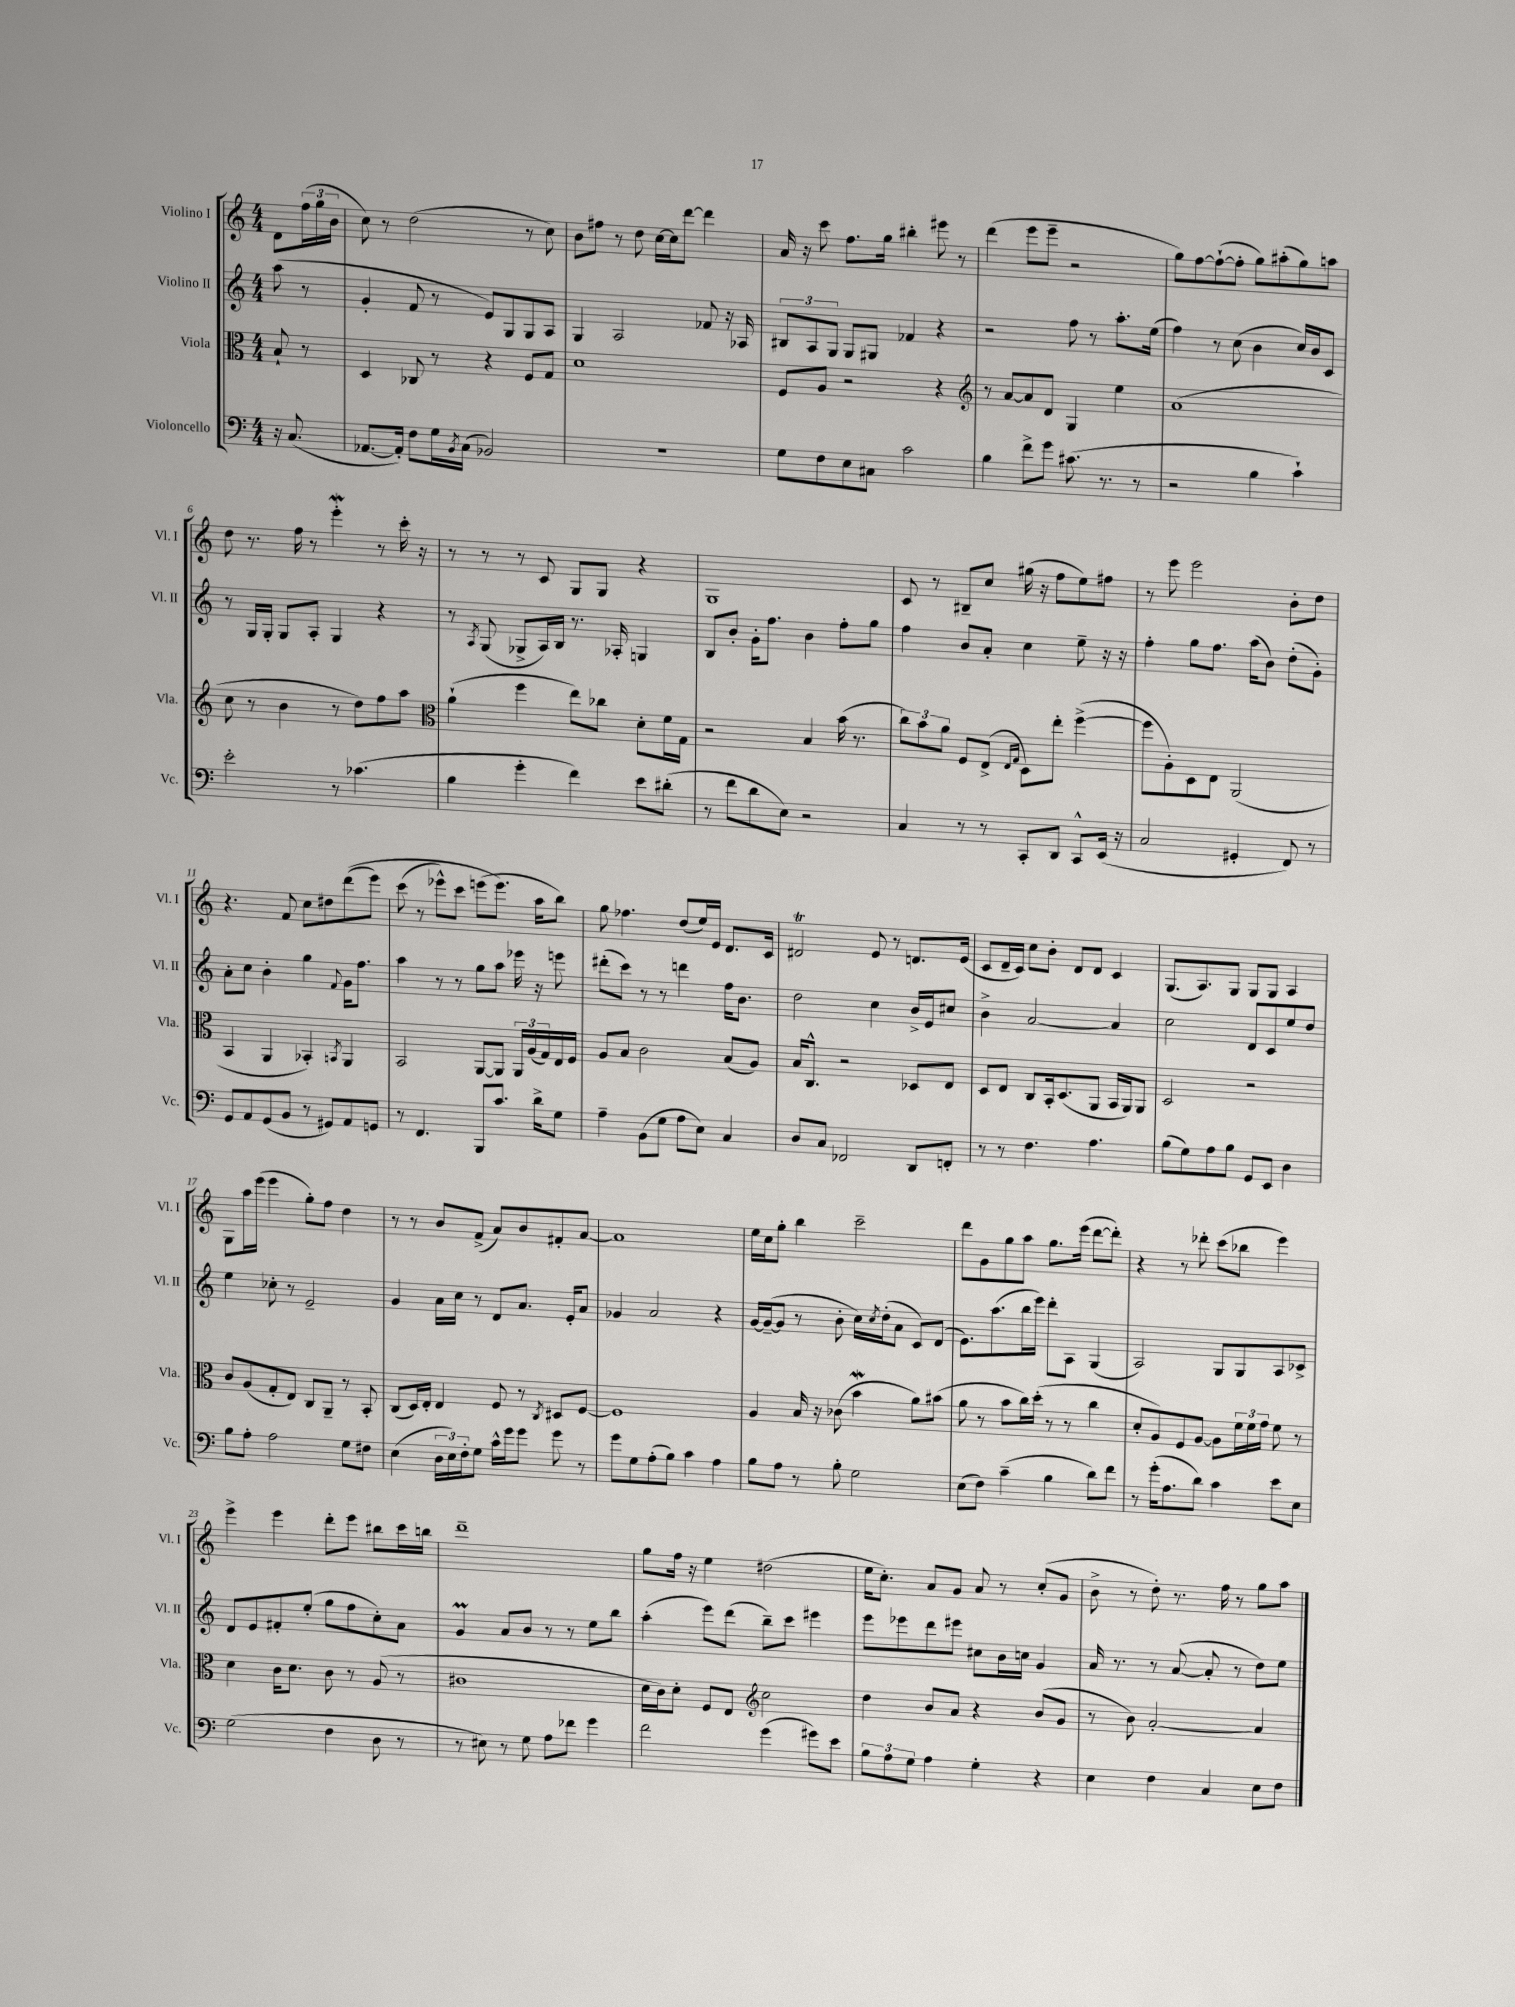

**kern	**kern	**kern	**kern
*staff4	*staff3	*staff2	*staff1
*clefF4	*clefC3	*clefG2	*clefG2
*k[]	*k[]	*k[]	*k[]
*M4/4	*M4/4	*M4/4	*M4/4
16r	8B`	(8aa	8d
(8.C	.	.	.
.	8r	8r	(24ff
.	.	.	24gg
.	.	.	24b
=	=	=	=
[8.AA-	4D	4g'	8cc)
.	.	.	8r
16AA-'])	.	.	.
8F	8C-	8f	(2dd
16G	8r	8r	.
8qBB	.	.	.
(16C	.	.	.
2BB-)	4r	8e)	.
.	.	8G	.
.	8F	8G	8r
.	8G	8A	8cc)
=	=	=	=
1r	1d	4G	8b
.	.	.	8ff#
.	.	2A	8r
.	.	.	8dd
.	.	.	[16cc
.	.	.	16cc]
.	.	.	[8ddd
.	.	8f-	4ddd]
.	.	16r	.
.	.	16A-	.
=	=	=	=
8G	8F	12B#	16a
.	.	.	16r
.	.	12A	.
8F	8A	.	8ccc
.	.	12G	.
8E	2r	8G	8.ff
8C#	.	8G#	.
.	.	.	16gg
2c	.	4f-	4bb#'
.	4r	4r	8eee#
.	.	.	8r
=	=	=	=
*	*clefG2	*	*
4B	8r	2r	(4ddd
.	[8a	.	.
8f^	8a]	.	8eee
8g	8d	.	8eee~
(8.c#	4G	8ff	2r
.	.	8r	.
8.r	.	.	.
.	4ee	8.aa'	.
8r	.	.	.
.	.	(16ee	.
=	=	=	=
2r	(1a	4ff)	8gg)
.	.	.	[8ff
.	.	8r	(8ff`_
.	.	(8cc	8ff']
4B	.	4b	8gg)
.	.	.	(8aa#'
4c`)	.	16cc)	8gg)
.	.	16b	.
.	.	8c	8aa
=	=	=	=
2e'	8cc	8r	8dd
.	8r	16G	8.r
.	.	16G'	.
.	4b	8G	.
.	.	.	16ff
.	.	8A'	8r
8r	8r	4G	4eee'
(4.c-	8dd)	.	.
.	8ff	4r	8r
.	8aa	.	16ccc'
.	.	.	16r
=	=	=	=
*	*clefC3	*	*
4B	(4a`	8r	8r
.	.	8qA	.
.	.	(8G	8r
4g'	4ff	8G-^	8r
.	.	16A)	8c
.	.	16B	.
4f)	8ee)	8.r	8G
.	8cc-	.	8G
.	.	16A-'	.
8e	8d'	4G	4r
(8d#'	16f	.	.
.	16G	.	.
=	=	=	=
8r	2r	8B	1G
8f	.	8b'	.
8d	.	16g'	.
.	.	8.ff	.
8E)	.	.	.
2r	4B	4b	.
.	(16b	8ff'	.
.	8.r	.	.
.	.	8gg	.
=	=	=	=
4C	12cc)	4ff	8c
.	12b	.	.
.	.	.	8r
.	12a	.	.
8r	8F	8b	8B#~
8r	(8E^	8a'	8cc
.	16qqE	.	.
.	16qqG	.	.
8CC'	8D)	4cc	(16gg#
.	.	.	16r
8DD	8ee'	.	8ff
8CC^^	([4ff^	8ee~	8ee)
(16EE	.	16r	8ff#
16r	.	16r	.
=	=	=	=
2C	8ff]	4ff'	8r
.	8A')	.	8eee
.	8D	8gg	2eee
.	8E	8.ff	.
4GG#'	(2AA	.	.
.	.	(16aa	.
.	.	8b)	.
8FF)	.	(8dd'	8b'
8r	.	8g')	8dd
=	=	=	=
8GG	4BB	8a'	4.r
8AA	.	8cc	.
(8GG	4AA	4b'	.
8BB	.	.	8f
8r	4BB-')	4gg	8cc
8GG#)	.	.	8dd#
.	8qBB	8qqf	.
8AA	4AA	16g	&((8ddd
.	.	8.ff	.
8GG	.	.	8eee)
=	=	=	=
8r	2BB	4aa	(8ccc
4.FF	.	.	8r
.	.	8r	8eee-^^)
.	.	8r	8ccc
8BBB	[8AA	8gg	(8eee
8.c	8AA]	8aa	8.eee&)
.	24AA	16eee-	.
.	(24A	.	.
16d^	.	16r	16aa
.	24G)	.	.
8G	16E	8eee	8bb)
.	16F	.	.
=	=	=	=
4A~	8A	(8ddd#'	8gg
.	8B	8ccc)	4.ff-
(8BB	2c	8r	.
8G	.	8r	.
8A	.	4ddd	(8dd
8E)	.	.	16ee)
.	.	.	16e
4C	(8B	16ff	8.d
.	.	8.b	.
.	8A)	.	.
.	.	.	16c
=	=	=	=
8D	16B	2dd	2d#
.	8.C^^	.	.
8C	.	.	.
2FF-	2r	.	.
.	.	4cc	8e
.	.	.	8r
8DD	8D-	16b^	8.d
.	.	16e	.
8FF'	8E	8cc#	.
.	.	.	(16e
=	=	=	=
8r	8D	4b^	8c
8r	8E	.	16d~
.	.	.	16c)
4.F	8C	[2a	8cc
.	16BB'	.	8b'
.	(8.D	.	.
.	.	.	8d
4.A	8AA	.	8d
.	16BB	4a]	4c
.	16AA)	.	.
.	8AA	.	.
=	=	=	=
(8B	2D	2cc	(8.G
8G)	.	.	.
.	.	.	8.A)
8A	.	.	.
8B	.	.	8G
8GG	2r	8d	8G
8EE	.	8c	8G
4D	.	8ee	4A
.	.	8dd	.
=	=	=	=
8B	8c	4ee	8G
8A'	(8A	.	16aa
.	.	.	(16eee
2A	8G'	8cc-'	4eee
.	8E)	8r	.
.	8C	2e~	8gg')
.	8AA~	.	8ff
8G	8r	.	4dd
8F#	8BB'	.	.
=	=	=	=
(4E	(8C	4g	8r
.	16D)	.	8r
.	16E'	.	.
24D	4E	16a	8b
24E)	.	.	.
.	.	16cc	.
24F'	.	.	.
8G	.	8r	(8f^
16c^^	8F	8d	8a)
16g	.	.	.
8g	8r	8.a	8b
.	8qC	.	.
8g	8D#	.	8f#'
.	.	16e'	.
8r	[8F	8a	[8a
=	=	=	=
8g	1F]	4g-	1a]
8G	.	.	.
(8A'	.	2a	.
8B)	.	.	.
4c	.	.	.
4A	.	4r	.
=	=	=	=
8B	4A	[16g	16ee
.	.	(16g~_	16cc
8A	.	8g]	8gg'
8r	16B	8r	4bb
.	16r	.	.
8B'	(8c-	8b'	.
2G	4b	16cc)	2ccc~
.	.	8qcc	.
.	.	(16dd'	.
.	.	8a	.
.	8a)	8c)	.
.	(8b#	(8d	.
=	=	=	=
(8E	8a	8.e)	8ddd
8F)	8r	.	8g
.	.	(8.aa	.
(4c~	8b	.	8gg
.	16cc)	16bb	8aa
.	(16dd'	16eee)	.
4B	8r	8ddd'	8.gg
.	8r	8A	.
.	.	.	(16eee
8d)	4cc	(4G	[8ddd
8f	.	.	8ddd'])
=	=	=	=
8r	8d'	2A)	4r
(16g'	8A)	.	.
8.A	.	.	.
.	8F	.	8r
8d)	[8A	.	8ddd-'
4c	8A]	8G	(8ccc
.	24f	8G	8bb-
.	24f	.	.
.	24g	.	.
8e	8f	8A	4eee)
8E	8r	8c-^	.
=	=	=	=
(2G	4d	8d	4eee^
.	.	8e	.
.	16c	8f#'	4eee
.	8.d	.	.
.	.	(8ee'	.
4F	8c	8gg	8ddd'
.	8r	8ff	8eee
8D	(8A	8cc')	8bb#
8r	8r	8a	16ccc
.	.	.	16bb
=	=	=	=
8r	1c#	4g	1ddd~
8E#)	.	.	.
8r	.	8a	.
8G	.	8b	.
8A	.	8r	.
8f-	.	8r	.
4g	.	8ee	.
.	.	8bb	.
=	=	=	=
2f	16d	(4aa'	8gg
.	16c)	.	.
.	8d'	.	16ff
.	.	.	16r
.	8F	8eee)	4ee
.	8E	(8ddd	.
*	*clefG2	*	*
(4g	2cc	8bb~)	(2dd#
.	.	8ccc	.
8g#)	.	4eee#	.
8e	.	.	.
=	=	=	=
12B	4dd	8eee	16ee
.	.	.	8.cc')
12A	.	.	.
.	.	8eee-	.
12G	.	.	.
4A	8b	8ddd	8a
.	8a	8eee#	8g
4G'	4r	8cc#	8a
.	.	16b	8r
.	.	16cc	.
4r	(8b	4g	(8cc'
.	8g	.	8g
=	=	=	=
4E	8r	16a	8b^
.	.	8.r	.
.	8b)	.	8r
4F	[2a'	8r	8dd')
.	.	([8a	8.r
4C	.	8a']	.
.	.	.	16ff
.	.	8r	8r
8E	4a]	8dd)	8gg
8F	.	8ee	8aa
==	==	==	==
*-	*-	*-	*-
